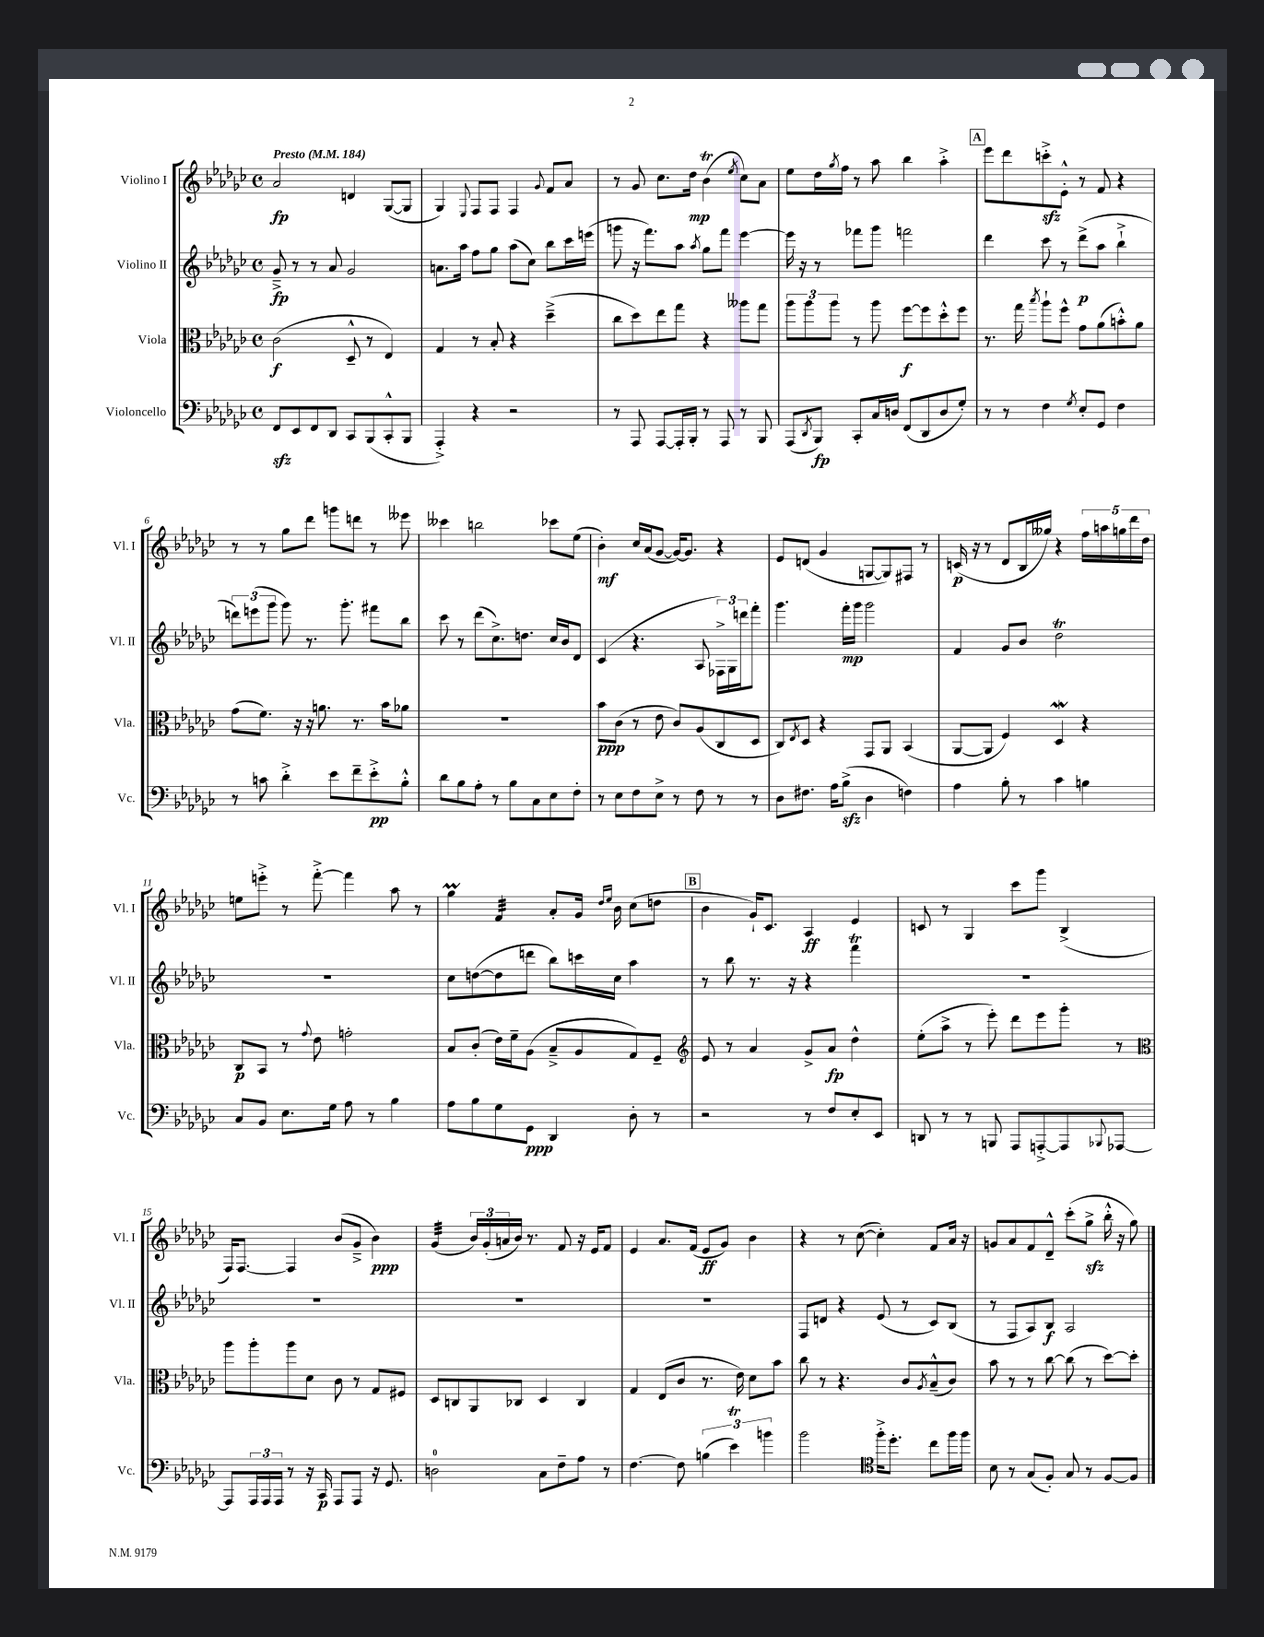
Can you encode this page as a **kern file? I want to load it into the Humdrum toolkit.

**kern	**kern	**kern	**kern
*staff4	*staff3	*staff2	*staff1
*clefF4	*clefC3	*clefG2	*clefG2
*k[b-e-a-d-g-c-]	*k[b-e-a-d-g-c-]	*k[b-e-a-d-g-c-]	*k[b-e-a-d-g-c-]
*M4/4	*M4/4	*M4/4	*M4/4
*met(c)	*met(c)	*met(c)	*met(c)
*MM184	*MM184	*MM184	*MM184
8FF/L	(2c-\	8g-~^/	2a-/
8EE-/	.	8r	.
8FF/	.	8r	.
8DD-/J	.	8a-/	.
8CC-/L	8D-~^^/	2g-/	4d/
(8BBB-/	8r	.	.
8CC-'^^/	4E-/)	.	([8G-/L
8BBB-/J	.	.	8G-/]J
=	=	=	=
4AAA-'^/)	4G-/	8.a\L	4G-/)
.	.	16aa-\Jk	.
.	.	.	8qqE-/
4r	8r	8ff\L	8F/L
.	8B-'/	8gg-\J	8F/J
2r	4r	(8aa-\L	4F/
.	.	8cc-\J)	.
.	.	.	8qqg-/
.	(4dd-~^\	8bb-\L	8f/L
.	.	16ccc-\L	8a-/J
.	.	(16eee\JJ	.
=	=	=	=
8r	8cc-\L	8ggg\	8r
8AAA-/	8dd-\)	16r	8g-/
.	.	8.fff\L)	.
[8AAA-/L	8ee-\	.	8.cc-\L
16AAA-'/]L	8gg-\J	8aa-\J	.
16BBB-'/JJ	.	.	16dd-\Jk
.	.	8qaa-/	.
8r	4r	8gg-\L	(4b-\
8AAA-/	.	8fff\J	.
.	.	.	8qee-/
8r	8aa--\L	[4eee-\	8cc-\L)
8BBB-/	8gg-\J	.	8a-\J
=	=	=	=
(8AAA-/L	12aa-\L	16eee-\]	8ee-\L
.	.	16r	.
.	12aa-\	.	.
8qDD-/	.	.	.
8BBB-/J)	.	8r	16dd-\L
.	12aa-\J	.	.
.	.	.	8qgg-/
.	.	.	16ff\JJ
8CC-'/L	8r	8fff-\L	8r
16C-/L	8aa-\	8ggg-\J	8aa-\
16D/JJ	.	.	.
(8FF/L	[8ff\L	2fff\	4bb-\
8DD-/	8ff\]	.	.
8D/	8dd-'^^\	.	4aa-'^\
8G-'/J)	8ff\J	.	.
=	=	=	=
8r	8.r	4ddd-\	8eee-\L
8r	.	.	8ddd-\
.	16gg-\	.	.
.	8qbb-/	.	.
4F\	8aa-`\L	8ccc-\	8ccc'^\
.	8ff^^\J	8r	8e-'^^\J
8qG-/	.	.	.
8E-'/L	8g-\L	(8ddd-^\L	8r
8GG-/J	(8a-\	8aa-\J	8f/
4F\	8b'^^\)	4bb-`^\	4r
.	8a-\J	.	.
=	=	=	=
8r	(8g-\L	12ddd\L)	8r
.	.	(12eee\	.
8c\	8.f\J)	.	8r
.	.	12ggg-\J	.
4d-'^\	.	8ggg-\)	8gg-\L
.	16r	.	.
.	16r	8.r	8ddd-\J
.	8.a\	.	.
8e-\L	.	.	8ggg\L
.	.	8.ggg-'\	.
8f~\	8.r	.	8ddd\J
8e-'^\	.	8fff#\L	8r
.	16b-\LK	.	.
8B-'^^\J	8a-\J	8bb-\J	8eee--\
=	=	=	=
8d-\L	1r	8ccc-\	4ccc--\
8B-\	.	8r	.
8A-'\J	.	(8ddd-\L	2bb\
8r	.	8.cc-^\)	.
8B-\L	.	.	.
.	.	8.dd\J	.
8C-\	.	.	.
8E-\	.	16cc-/LL	8ccc-\L
.	.	16b-/J	.
8F'\J	.	8d-/J	(8ee-\J
=	=	=	=
8r	8b-\L	(4c-/	4b-'\)
8E-\L	(8c-\J	.	.
8F\	8r	4.r	16cc-/LL
.	.	.	(16a-/J
8E-^\J	8e-\	.	[8g-/J
8r	8c-/L)	.	16g-/_LK)
.	.	.	8.g-/]J
8F\	(8A-/	8A-/	.
8r	8C-/	24F-^\LL)	4r
.	.	24G-\	.
.	.	24ddd\J	.
8r	8D-/J	8fff'\J	.
=	=	=	=
8D-\L	8C-/L)	4.ggg-\	8e-/L
.	8qE-/	.	.
8.F#\J	8D-/J	.	(8d/J
.	4r	.	4g-/
16A-\LK	.	.	.
(8B-^\J	.	16fff'\LL	.
.	.	16ggg-\JJ	.
4D-\	8GG-/L	2ggg-\	[8G/L
.	8AA-/J	.	8G/])
4F\)	(4BB-/	.	8F#/J
.	.	.	8r
=	=	=	=
4A-\	[8AA-/L	4f/	(16c/
.	.	.	16r
.	8AA-/]J	.	8r
8B-'\	4F/)	8g-/L	8d-/L
8r	.	8b-/J	16B-/L
.	.	.	16gg--/JJ)
4c-\	4D-/	2dd-\	4r
4B\	4r	.	20ff\LL
.	.	.	20aa\
.	.	.	20gg\
.	.	.	20ddd-\
.	.	.	20dd-\JJ
=	=	=	=
8C-/L	8C-/L	1r	8ee\L
8BB-/J	8BB-/J	.	8eee'^\J
8.E-\L	8r	.	8r
.	8qqg-/	.	.
.	8e-\	.	[8fff'^\
16G-\Jk	.	.	.
8A-\	2g'\	.	4fff\]
8r	.	.	.
4B-\	.	.	8aa-\
.	.	.	8r
=	=	=	=
8A-\L	8B-/L	8cc-\L	4gg-\
8B-\	(8c-'/J	([8dd\	.
8G-\	16e-\LL)	8dd\]	4f/
.	16f~\J	.	.
8GG-\J	(8A-\J	8ddd\J	.
4DD-/	8B-~^/L	8bb-\L)	8a-'/L
.	8A-/	16ccc\L	16g-/Jk
.	.	.	16qqdd-/LL
.	.	.	16qqee-/JJ
.	.	16cc-\JJ	16b-\
8D-'\	8G-/)	4aa-\	(8cc-\L
8r	8F~/J	.	8dd\J
=	=	=	=
*	*clefG2	*	*
2r	8e-/	8r	4b-\
.	8r	8bb-\	.
.	4a-/	8.r	16g-`/LK)
.	.	.	8.c-/J
.	.	16r	.
8r	8g-^/L	4r	4A-/
8F/L	8a-/J	.	.
8E-'/	4dd-^^\	4fff\	4e-/
8EE-/J	.	.	.
=	=	=	=
8DD/	(8ee-'\L	1r	8c/
8r	8aa-^\J	.	8r
8r	8r	.	4G-/
8BBB/	8eee-'\)	.	.
8AAA-/L	8ddd-\L	.	8ccc-\L
[8AAA'^/	8eee-\	.	8ggg-\J
8AAA/]	8ggg-'\J	.	(4B-^/
8qqBBB-/	.	.	.
[8AAA-/J	8r	.	.
=	=	=	=
*	*clefC3	*	*
8AAA-/]L	8aa-\L	1r	16F/LK)
.	.	.	[8.F/J
24AAA-/L	8aa-'\	.	.
24AAA-/	.	.	.
24AAA-/JJ	.	.	.
8r	8aa-\	.	4F/]
16r	8d-\J	.	.
16CC-/	.	.	.
8AAA-/L	8c-\	.	(8b-/L
8AAA-/J	8r	.	8g-~^/J
16r	8G-/L	.	4b-\)
8.GG-/	.	.	.
.	8F#/J	.	.
=	=	=	=
2D\	8D-/L	1r	(4g-/
.	8C/	.	.
.	8AA-/	.	24b-/LL)
.	.	.	(24g-'/
.	.	.	24a/
.	8C-/J	.	16b-/JJ)
.	.	.	8.r
8C-\L	4D-/	.	.
8F~\	.	.	8f/
8A-\J	4C-/	.	16r
.	.	.	16e-/LK
8r	.	.	8f/J
=	=	=	=
[4.F\	4G-/	1r	4e-/
.	(8E-/L	.	8.a-/L
8F\]	8c-/J	.	.
.	.	.	(16f/Jk
(6B\	8.r	.	8e-/L
.	.	.	8g-/J)
6e-\)	.	.	.
.	16e-\)	.	.
.	8d-\L	.	4b-\
6b\	.	.	.
.	8b-\J	.	.
=	=	=	=
2b-\	8cc-\	8F/L	4r
.	8r	8d/J	.
.	4.r	4r	8r
.	.	.	([8cc-\
*clefC4	*	*	*
16ff'^\LK	.	(8e-/	4cc-'\])
8.dd-'\J	.	.	.
.	8c-/L	8r	.
.	8qA-/	.	.
8cc-\L	(8B-~^^/	8c-/L)	8f/L
16ff\L	8c-/J)	(8B-/J	16a-/Jk
16ff\JJ	.	.	16r
=	=	=	=
8B-\	8b-\	8r	8g/L
8r	8r	8F/L	8a-/
(8G-/L	8r	8A-/)	8f/
8F'/J)	[8cc-\	8B-/J	8d-~^^/J
8G-/	(8cc-\]	2A-/	(8ccc-'\L
8r	8r	.	8gg-^\J
[8F/L	[8dd-\L)	.	16bb-'^^\
.	.	.	16r
8F/]J	8dd-'\]J	.	8gg-\)
==	==	==	==
*-	*-	*-	*-
